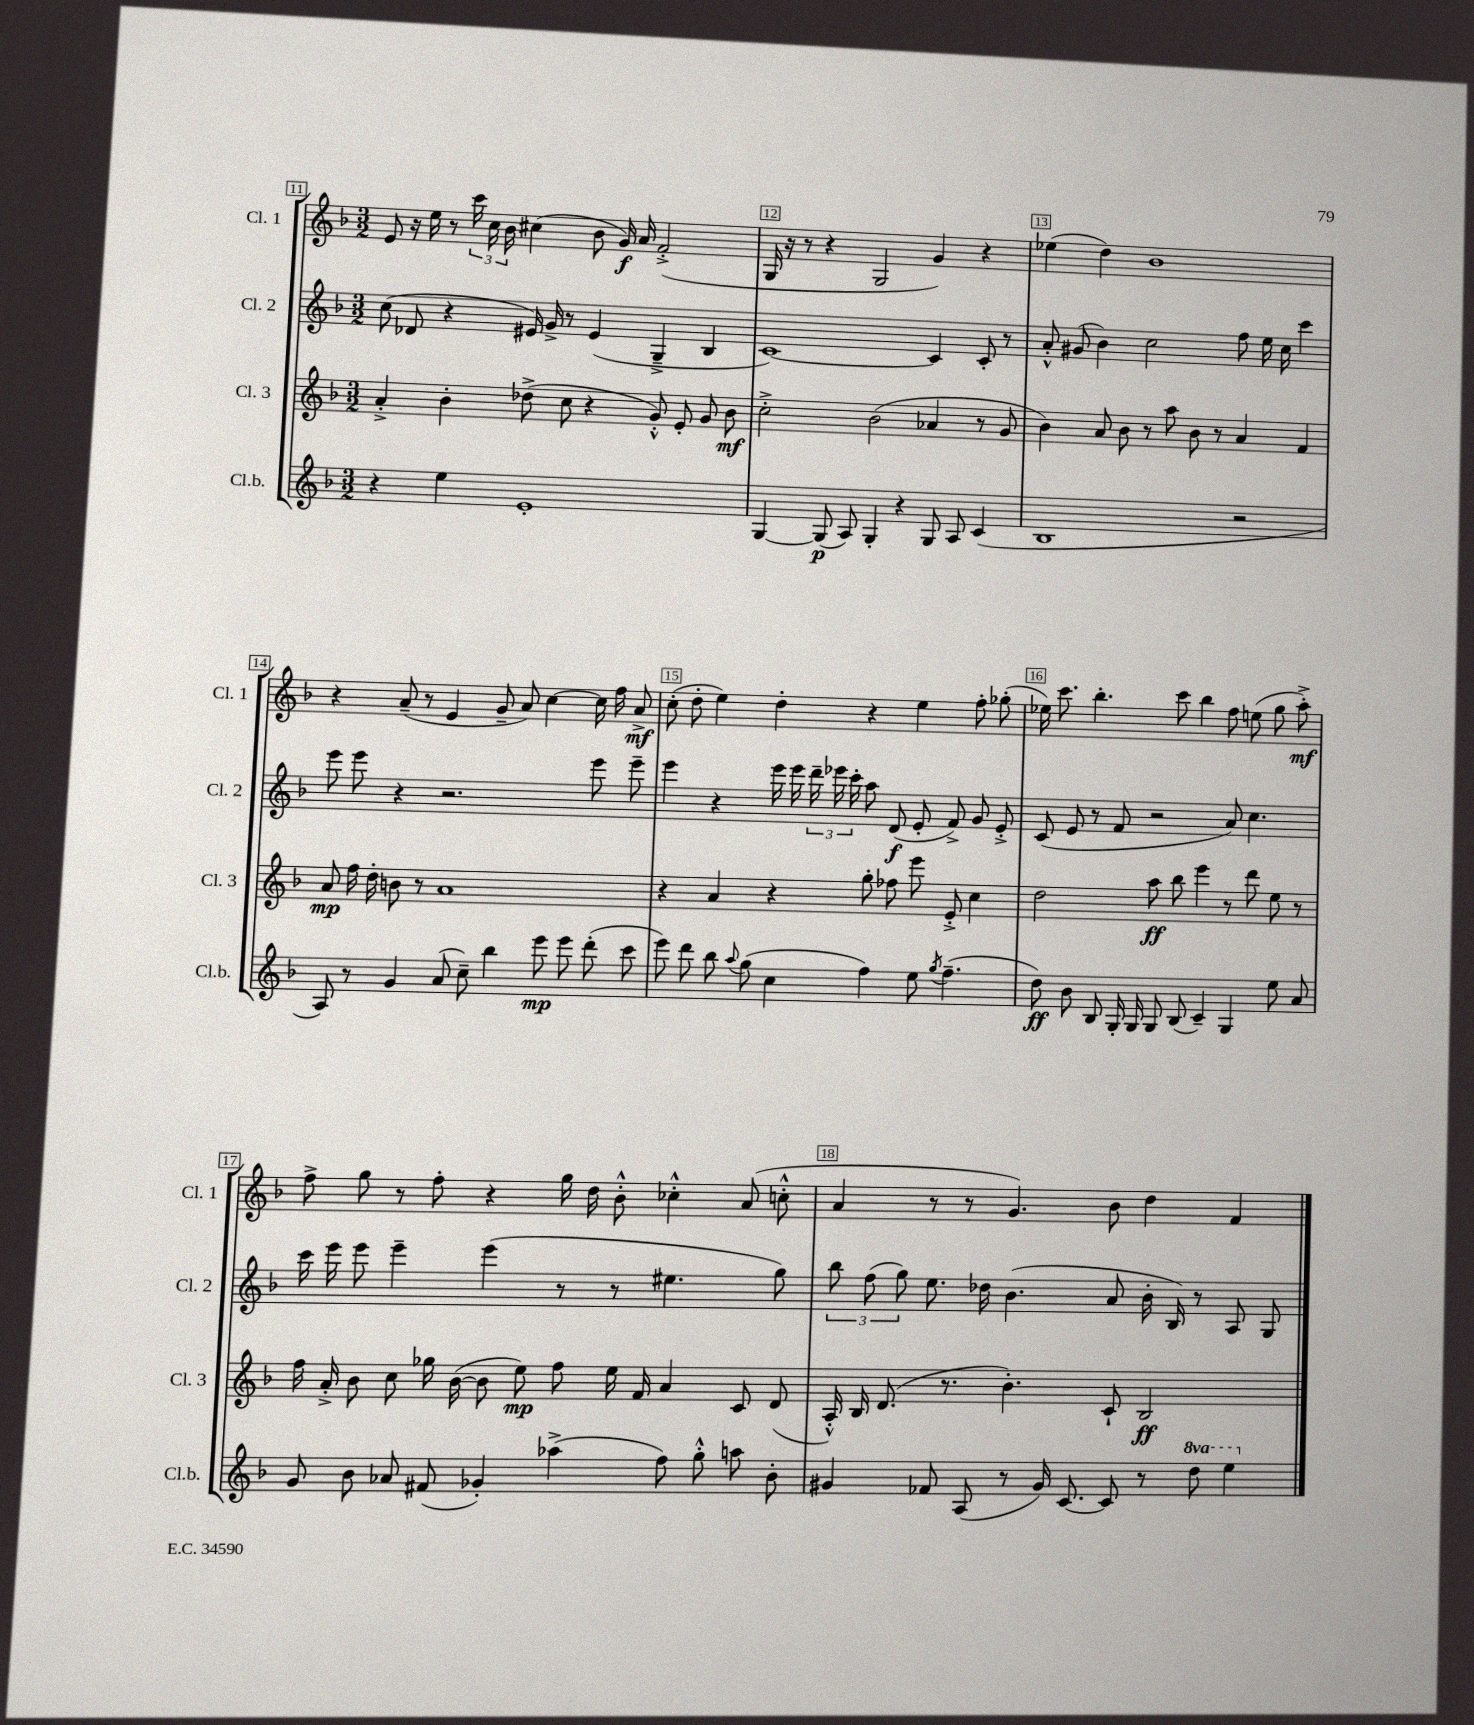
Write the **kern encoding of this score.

**kern	**dynam	**kern	**dynam	**kern	**dynam	**kern	**dynam
*part4	*part4	*part3	*part3	*part2	*part2	*part1	*part1
*staff4	*staff4	*staff3	*staff3	*staff2	*staff2	*staff1	*staff1
*I"Cl.b.	*	*I"Cl. 3	*	*I"Cl. 2	*	*I"Cl. 1	*
*I'Cl.b.	*	*I'Cl. 3	*	*I'Cl. 2	*	*I'Cl. 1	*
*clefG2	*	*clefG2	*	*clefG2	*	*clefG2	*
*k[b-]	*	*k[b-]	*	*k[b-]	*	*k[b-]	*
*M3/2	*	*M3/2	*	*M3/2	*	*M3/2	*
=11	=11	=11	=11	=11	=11	=11	=11
4r	.	4a'^/	.	(8cc\	.	8e/	.
.	.	.	.	8d-X/	.	16r	.
.	.	.	.	.	.	16ee\	.
4ee\	.	4b-'\	.	4r	.	8r	.
.	.	.	.	.	.	24ccc\	.
.	.	.	.	.	.	24cc\	.
.	.	.	.	.	.	24b-\	.
1e'	.	(8dd-X^\	.	16e#X/)	.	(4cc#X\	.
.	.	.	.	16g^/	.	.	.
.	.	8cc\	.	8r	.	.	.
.	.	4r	.	(4e#/	.	8b-\	.
.	.	.	.	.	.	16g/)	f
.	.	.	.	.	.	16a/	.
.	.	8g'^^/)	.	4G~^/	.	(2f'^/	.
.	.	8e'/	.	.	.	.	.
.	.	8g/	.	4B-/	.	.	.
.	.	8b-\	mf	.	.	.	.
=12	=12	=12	=12	=12	=12	=12	=12
[4G/	.	2cc'^\	.	[1c)	.	16G/	.
.	.	.	.	.	.	16r	.
.	.	.	.	.	.	8r	.
(8G/]	p	.	.	.	.	4r	.
8A/)	.	.	.	.	.	.	.
4G'/	.	(2b-\	.	.	.	2G/	.
4r	.	.	.	.	.	.	.
8G/	.	4a-X/	.	4c/]	.	4g/)	.
8A/	.	.	.	.	.	.	.
(4c/	.	8r	.	8c'/	.	4r	.
.	.	8g/	.	8r	.	.	.
=13	=13	=13	=13	=13	=13	=13	=13
1B-	.	4b-\)	.	8a'^^/	.	(4ee-X\	.
.	.	.	.	(8g#X/	.	.	.
.	.	8a/	.	4b-\)	.	4dd\)	.
.	.	8b-\	.	.	.	.	.
.	.	8r	.	2cc\	.	1b-	.
.	.	8aa\	.	.	.	.	.
.	.	8b-\	.	.	.	.	.
.	.	8r	.	.	.	.	.
2r	.	4a/	.	8ff\	.	.	.
.	.	.	.	16ee\	.	.	.
.	.	.	.	16cc\	.	.	.
.	.	4f/	.	4ccc\	.	.	.
!!LO:LB:g=z
=14	=14	=14	=14	=14	=14	=14	=14
8A/)	.	8a/	mp	8eee\	.	4r	.
8r	.	16ff\	.	8eee\	.	.	.
.	.	16dd'\	.	.	.	.	.
4g/	.	8bn\	.	4r	.	(8a~/	.
.	.	8r	.	.	.	8r	.
(8a/	.	1a	.	2.r	.	4e/	.
8cc~\)	.	.	.	.	.	.	.
4bb-\	.	.	.	.	.	8g~/	.
.	.	.	.	.	.	8a/)	.
8eee\	mp	.	.	.	.	[4cc\	.
8eee\	.	.	.	.	.	.	.
(8ddd'\	.	.	.	8eee\	.	16cc\]	.
.	.	.	.	.	.	16ff\	.
8ccc\	.	.	.	8eee~\	.	8a^/	mf
=15	=15	=15	=15	=15	=15	=15	=15
8eee\)	.	4r	.	4eee\	.	(8cc'\	.
8ddd\	.	.	.	.	.	8dd'\	.
8bb-\	.	4a/	.	4r	.	4ee\)	.
8qqaa/	.	.	.	.	.	.	.
(8gg\	.	.	.	.	.	.	.
4cc\	.	4r	.	16eee\	.	4dd'\	.
.	.	.	.	16eee\	.	.	.
.	.	.	.	24ddd~\	.	.	.
.	.	.	.	24eee-X\	.	.	.
.	.	.	.	24ccc'\	.	.	.
4ff\)	.	8gg'\	.	8aa\	.	4r	.
.	.	8ff-X\	.	(8d/	f	.	.
8ee\	.	8eee\	.	8e'/	.	4ee\	.
8qgg/	.	.	.	.	.	.	.
(4.ff~\	.	8e'^/	.	8f^/)	.	.	.
.	.	4cc\	.	8g/	.	8ff'\	.
.	.	.	.	8e'^/	.	(8gg-X'\	.
=16	=16	=16	=16	=16	=16	=16	=16
8dd\)	ff	2dd\	.	(8c/	.	16ee-X\)	.
.	.	.	.	.	.	8.ccc\	.
8b-\	.	.	.	8e/	.	.	.
8B-/	.	.	.	8r	.	4.bb-'\	.
16G'/	.	.	.	8f/	.	.	.
16G/	.	.	.	.	.	.	.
8G/	.	8aa\	ff	2r	.	.	.
(8B-/	.	8bb-\	.	.	.	8ccc\	.
4c~/)	.	4eee\	.	.	.	4bb-\	.
4G/	.	8r	.	8a/)	.	8ff\	.
.	.	8ddd\	.	4.cc\	.	(8een\	.
8ee\	.	8ee\	.	.	.	8gg\	.
8a/	.	8r	.	.	.	8aa'^\)	mf
!!LO:LB:g=z
=17	=17	=17	=17	=17	=17	=17	=17
8g/	.	16ff\	.	16ccc\	.	8ff^\	.
.	.	16a'^/	.	16eee\	.	.	.
8b-\	.	8b-\	.	8eee\	.	8gg\	.
8a-X/	.	8cc\	.	4eee~\	.	8r	.
(8f#X/	.	16gg-X\	.	.	.	8ff'\	.
.	.	([16b-\	.	.	.	.	.
4g-X'/)	.	8b-\]	.	(4eee\	.	4r	.
.	.	8ee\)	mp	.	.	.	.
(4aa-X^\	.	8ff\	.	8r	.	16gg\	.
.	.	.	.	.	.	16dd\	.
.	.	16ee\	.	8r	.	8b-'^^\	.
.	.	16f/	.	.	.	.	.
8ff\)	.	4a/	.	4.ee#X\	.	4cc-X'^^\	.
8gg'^^\	.	.	.	.	.	.	.
8aan\	.	8c/	.	.	.	(8a/	.
8b-'\	.	(8d/	.	8gg\)	.	8ccn'^^\	.
=18	=18	=18	=18	=18	=18	=18	=18
4g#X/	.	16A'^^/)	.	12bb-\	.	4a/	.
.	.	16B-/	.	.	.	.	.
.	.	.	.	(12ff\	.	.	.
.	.	(8.d/	.	.	.	.	.
.	.	.	.	12gg\)	.	.	.
8f-X/	.	.	.	8.ee\	.	8r	.
.	.	8.r	.	.	.	.	.
(8A/	.	.	.	.	.	8r	.
.	.	.	.	16dd-X\	.	.	.
8r	.	4.b-'\)	.	(4.b-\	.	4.g/)	.
16g#/)	.	.	.	.	.	.	.
[8.c/	.	.	.	.	.	.	.
8c/]	.	8c`/	.	8a/	.	8b-\	.
8r	.	2B-/	ff	16b-'\	.	4dd\	.
.	.	.	.	16B-/)	.	.	.
*8va	*	*	*	*	*	*	*
8ddd\	.	.	.	8r	.	.	.
4eee\	.	.	.	8A/	.	4f/	.
.	.	.	.	8G/	.	.	.
*X8va	*	*	*	*	*	*	*
==	==	==	==	==	==	==	==
*-	*-	*-	*-	*-	*-	*-	*-
